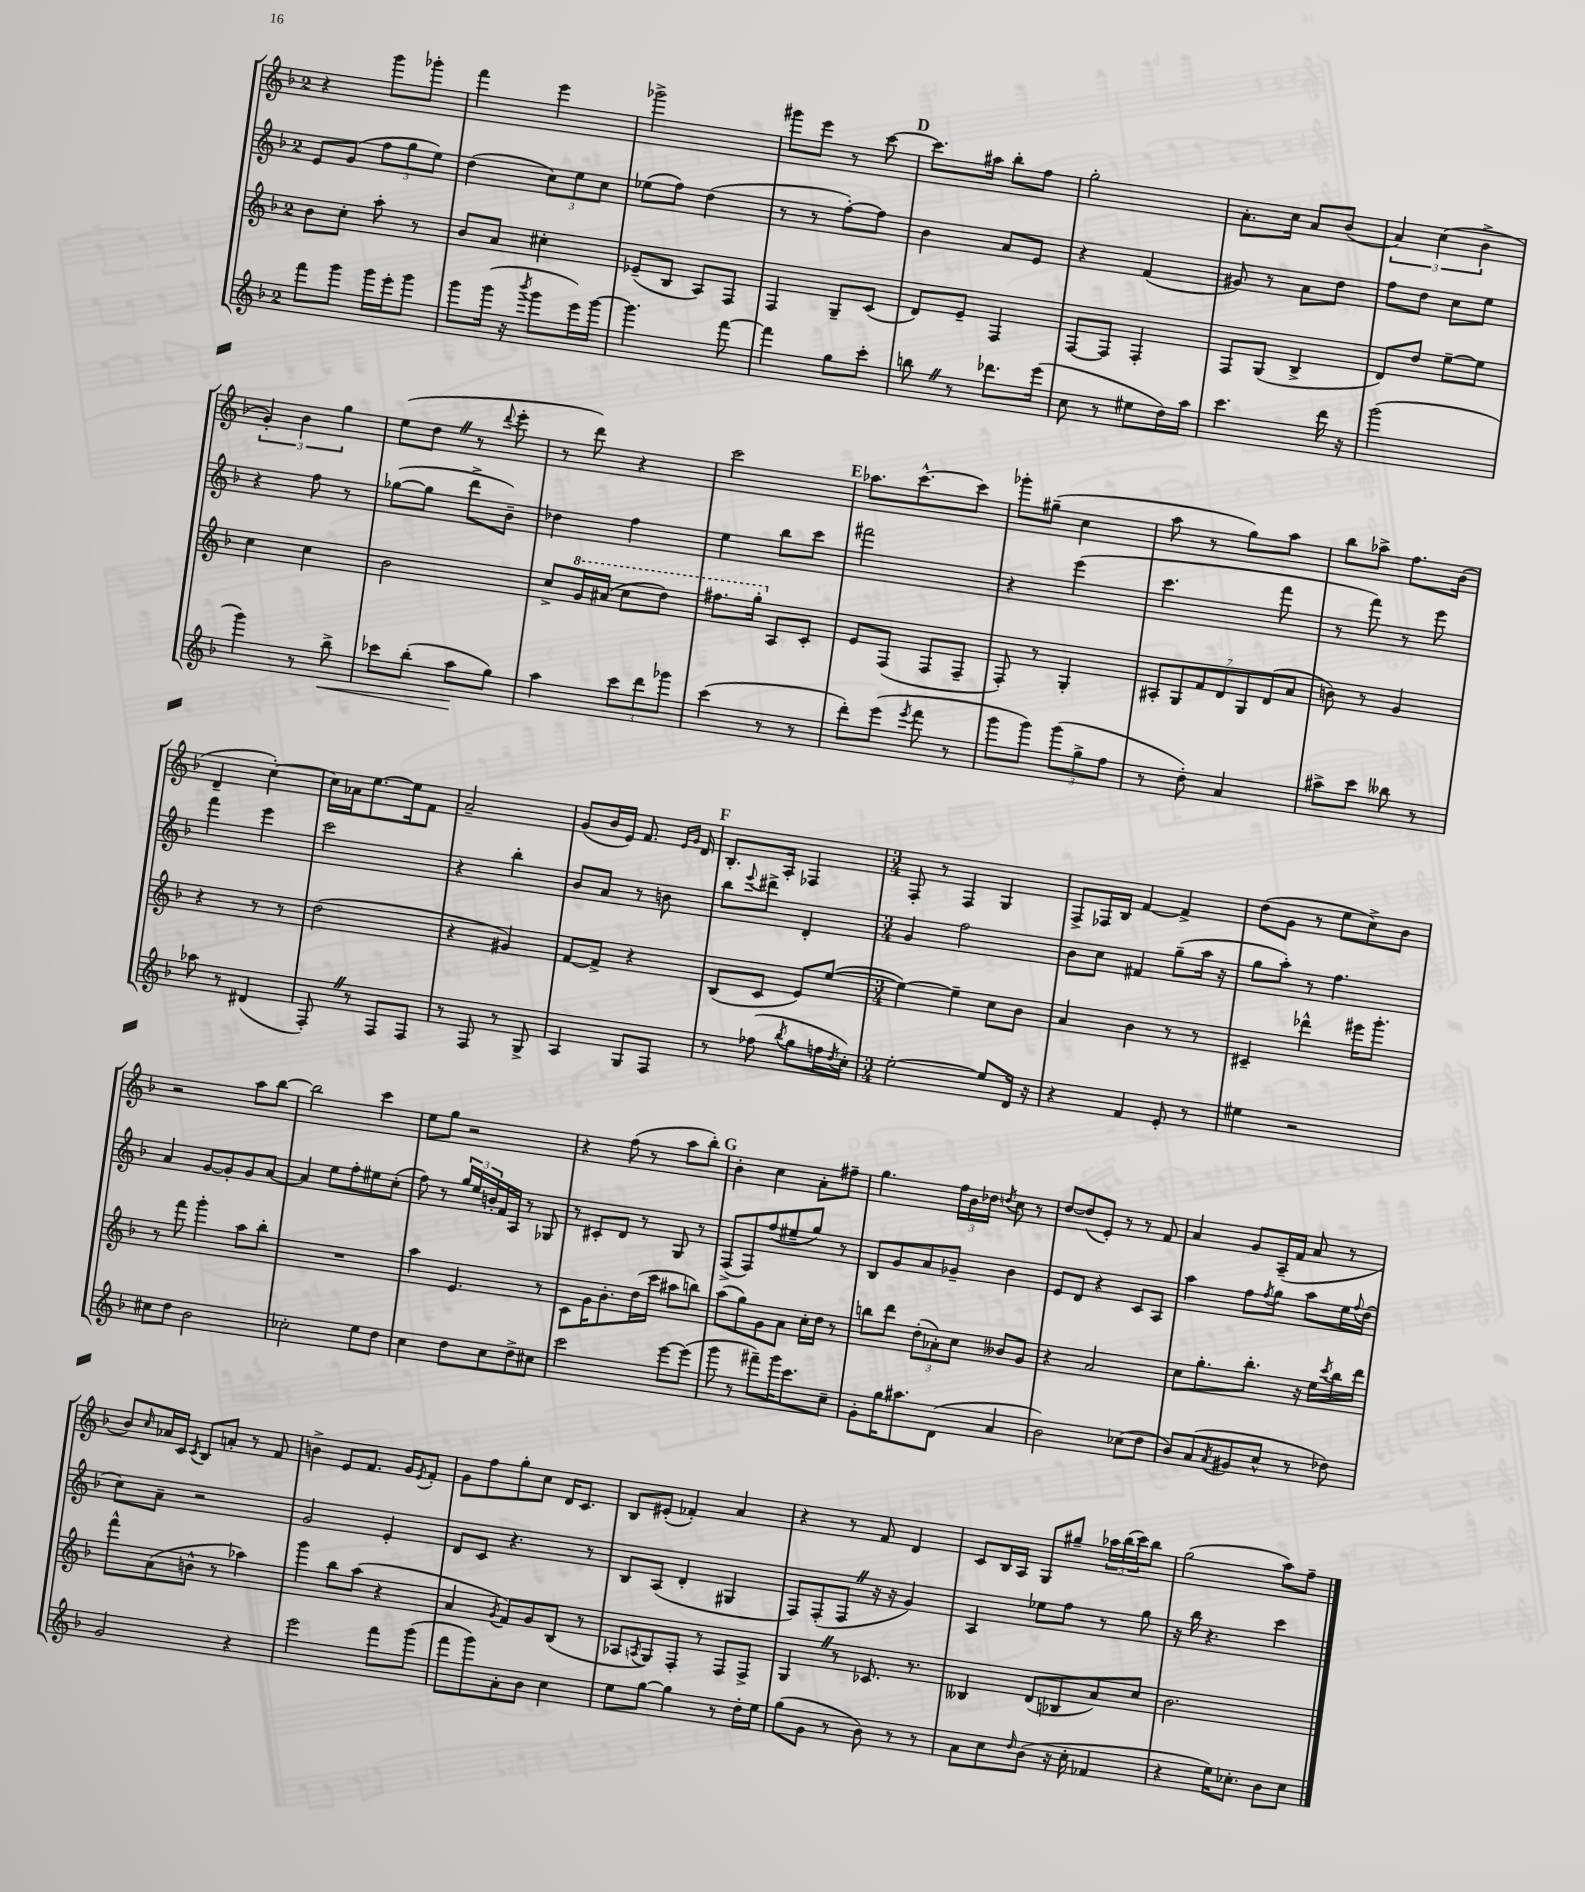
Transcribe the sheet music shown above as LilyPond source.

<<
\new StaffGroup <<
\new Staff = "s0" {
    \clef treble \key f \major \once \override Staff.TimeSignature.style = #'single-digit \time 2/4
    r4 g'''8 ges'''8-. |
    f'''4 e'''4 |
    ges'''2-> |
    gis'''8 e'''8 r8 c'''8~ |
    \mark \markup { \bold "D" } c'''8. ais''16 bes''8-. f''8 |
    g''2-. |
    a'8.-. c''16 a'8 bes'8( |
    \tuplet 3/2 { a'4) c''4( bes'4-> } |
    \tuplet 3/2 { g'4-.) bes'4 g''4 } |
    e''8( d''8 \once \override BreathingSign.text = \markup { \musicglyph "scripts.caesura.straight" } \breathe r8 \appoggiatura { d'''8 } e'''8-. |
    r8 d'''8) r4 |
    c'''2 |
    \mark \markup { \bold "E" } aes''8. c'''8.~-^ c'''8 |
    ges'''8-. gis''8--( c''4 |
    a''8 r8 g''8) a''8 |
    bes''8 aes''8-> f''8. bes'16( |
    d'4-- c''4~-.) |
    c''16 aes'16 e''8.~ e''16 f'8 |
    a'2-- |
    g'8( bes'16 e'16) f'8. \grace { e'16 g'16 } d'16 |
    \mark \markup { \bold "F" } bes8.-. a16-. fes4 |
    \numericTimeSignature \time 3/4 f8-. r8 f4 g4 |
    f8-> fes16 bes16 f'4~ f'4-> |
    d''8( g'8 r8 e''8 c''8->) bes'8 |
    r2 a''8 bes''8~ |
    bes''2 c'''4 |
    e''8 g''8 r2 |
    r4 f''8( r8 a''8 bes''8-.) |
    \mark \markup { \bold "G" } bes'4-. c''4 a'8-. fis''8-- |
    g''4. \tuplet 3/2 { f''16 bes'16 des''16 } \acciaccatura { d''8 } c''8 r8 |
    d''8~ d''8( e'8-.) r8 r8 f'8 |
    a'4 g'8 a16--( f'16 a'8 r8 |
    bes'8) \grace { c''16 } aes'16 c'16 \acciaccatura { c'8 } bes8 a'8-. r8 f'8 |
    b'4-> e'8 f'8. g'16 \acciaccatura { e'8 } f'8-. |
    g'8 f''8 g''8-. c''8 d'16 c'8. |
    bes8 eis'8-.( fes'4-.) a'4 |
    r4 r8 f'8 d'4 |
    c'8 bes16 a16 g8 gis''8-- \tuplet 3/2 { aes''16 bes''16( c'''16) } bes''8 |
    g''2( a''8) f''8-- \bar "|." |
}
\new Staff = "s1" {
    \clef treble \key f \major \once \override Staff.TimeSignature.style = #'single-digit \time 2/4
    e'8 g'8( \tuplet 3/2 { f''8 g''8 e''8) } |
    d''4( \tuplet 3/2 { c''8) e''8 c''8 } |
    ees''8( f''8) d''4( |
    r8 r8 f''8~-.) f''8 |
    \mark \markup { \bold "D" } bes'4 a'8 e'8 |
    r4 f'4( |
    gis'8) r8 a'8 d''8 |
    f''8 d''8 c''8 e''8 |
    r4 f''8 r8 |
    ges''8~( ges''8 d'''8-> bes'8--) |
    des''4 f''4 |
    e''4 bes''8 c'''8 |
    \mark \markup { \bold "E" } fis'''2 |
    r4 e'''4( |
    c'''4. f'''8 |
    r8 f'''8) r8 e'''8 |
    f'''4 e'''4 |
    c'''2 |
    r4 bes''4-. |
    bes'8 a'8 r8 b'8 |
    \mark \markup { \bold "F" } bes''8 \appoggiatura { e'''8 } dis'''8-> d'4-. |
    \numericTimeSignature \time 3/4 g'4 f''2 |
    bes'8 c''8 fis'4 g''8--( a''16 r16 |
    g''8 a''8-.) r8 f''4. |
    a'4 g'8~ g'8-. g'8 a'8~ |
    a'4 e''8 f''8-. eis''8 c''8-.( |
    f''8) r8 \tuplet 3/2 { g''16 e''16 b'16-. } f'16 a16 r8 ges8 |
    r8 cis'8-. d'8 r8 g8 r8 |
    \mark \markup { \bold "G" } f8->( f8) f''8( eis''8-- g''8) r8 |
    bes8 g'8 a'8 ges'8-- bes'4 |
    e'8 d'8 r4 c'8 a8 |
    a''4 f''8 \acciaccatura { f''8 } g''8 a''8 e''16 \appoggiatura { f''8 } d''16( |
    c''8) a'8-- r2 |
    g'2 e'4-. |
    d'8 c'8 r4. r8 |
    bes8 a8( d'4-. gis4 |
    f8) f8-.( f8 \once \override BreathingSign.text = \markup { \musicglyph "scripts.caesura.straight" } \breathe r16 r16 g'4) |
    a4 ees''8 f''8 r8 g''8 |
    r16 bes''16 r4. c'''4 \bar "|." |
}
\new Staff = "s2" {
    \clef treble \key f \major \once \override Staff.TimeSignature.style = #'single-digit \time 2/4
    bes'8 c''8-. a''8-. r8 |
    bes'8 a'8 cis''4-. |
    ees'8--( bes8 a8) f8 |
    f4 g8-- c'8( |
    \mark \markup { \bold "D" } d'8) e'8-- f4 |
    f8~ f8 f4-. |
    f8 g8( bes4-> |
    d'8) d''8 e''8~-- e''8 |
    c''4 c''4 |
    bes'2 |
    c''8-> \ottava #1 g''16 ais''16( c'''8 d'''8) |
    fis'''8. g'''16-. \ottava #0 a8 c'8-. |
    \mark \markup { \bold "E" } e'8 f8( f8 f8-- |
    f8-.) r8 g4-. |
    \tuplet 7/4 { ais8-. g8 f'8 d'8 g8 d'8( a'8 } |
    b'8) r8 g'4 |
    r4 r8 r8 |
    d''2( |
    r4 gis'4) |
    f'8~ f'8-> r4 |
    \mark \markup { \bold "F" } bes8( c'8 e'8) e''8~( |
    \numericTimeSignature \time 3/4 e''4~) e''4-- c''8 bes'8 |
    a'4 bes'4 r8 r8 |
    cis'4-- des'''4-^ eis'''16 g'''8.-. |
    r8 f'''8 g'''4-. a''8 bes''8-. |
    R2. |
    a''4 e'4. r8 |
    c'8 g'16 bes'8.-. d''16( c'''16 ais''8 b''8) |
    \mark \markup { \bold "G" } a''8( g''8) g'8 a'8 c''16-. d''16 r8 |
    b''8 d'''8 \tuplet 3/2 { d''8-.( aes'8-.) c''8 } beses'8 g'8 |
    r4 a'2 |
    c''8 g''8.-. bes''8.-. r16 e''16 \acciaccatura { c'''8 } bes''16 d'''16 |
    f'''8-^ a'8( b'8-^ r8 aes''4) |
    g'''4 bes''8 a''8( r4 |
    a'4 \acciaccatura { g'8 } f'8) g'8 bes8( r8 |
    aes8 \acciaccatura { a8 } g8) f8-. r8 f8 f8-> |
    g4 \once \override BreathingSign.text = \markup { \musicglyph "scripts.caesura.straight" } \breathe r8 ces'8. r8. |
    beses4 d'8( bes8 a'8) c''8 |
    bes'2. \bar "|." |
}
\new Staff = "s3" {
    \clef treble \key f \major \once \override Staff.TimeSignature.style = #'single-digit \time 2/4
    f'''8 g'''8 g'''16 e'''16-. g'''8 |
    g'''8 g'''16( r16 \acciaccatura { bes'''8 } g'''8 e'''16) g'''16~ |
    g'''4. f'''8~ |
    f'''4 g''8 c'''8-. |
    \mark \markup { \bold "D" } b''8 \once \override BreathingSign.text = \markup { \musicglyph "scripts.caesura.straight" } \breathe r8 des'''8. e'''16( |
    c''8 r8 eis''8 d''16) a''16 |
    c'''4. d'''16 r16 |
    g'''2( |
    g'''4) r8 bes''8->\< |
    ces'''8 bes''8-.( a''8\! g''8) |
    a''4 \tuplet 3/2 { c'''8 d'''8 ges'''8 } |
    c'''4( r8 r8 |
    \mark \markup { \bold "E" } d'''8-.) e'''8( \acciaccatura { e'''8 } f'''8 r8 |
    g'''8 g'''8) \tuplet 3/2 { g'''8( g''8-> f''8 } |
    r8 d''8-.) a'4 |
    ais''8-> c'''8 beses''8 r8 |
    aes''8 r8 dis'4( |
    f8-.) \once \override BreathingSign.text = \markup { \musicglyph "scripts.caesura.straight" } \breathe r8 f8 f8 |
    r8 f8 r8 g8-> |
    a4 g8 f8 |
    \mark \markup { \bold "F" } r8 fes''8( \acciaccatura { bes''8 } g''8 f''16 \acciaccatura { d''8 } c''16-.) |
    \numericTimeSignature \time 3/4 e''2~-. e''8 d'16 r16 |
    r4 f'4 e'8-. r8 |
    eis''4 r2 |
    cis''8 d''8 bes'2 |
    ces''2-. e''8 d''8 |
    c''4 d''8 c''8 d''8-> cis''8 |
    c'''2 e'''8~ e'''8( |
    \mark \markup { \bold "G" } g'''8 r8 fis'''8--) g'''16 c'''8. c''8-- |
    g'8-. g''16 ais''8. d'8( a'4 |
    bes'2) ces''8( d''8 |
    bes'8) a'8( \acciaccatura { a'8 } gis'8 c''8-^ r8 des''8) |
    g'2 r4 |
    e'''2 f'''8 g'''8( |
    f'''8 g'''8) a'8-. bes'8 c''4 |
    e''8 g''8~ g''4 r8 d''16-. e''16 |
    g''8( g'8 r8 bes'8) r8 r8 |
    a'8 c''8 \grace { d''16 } bes'8( r16 c''16-. fes'4 |
    r4 e''16) ces''8.-. bes'8 ces''8 \bar "|." |
}
>>
>>
\layout { \context { \Score \remove "Bar_number_engraver" } }
